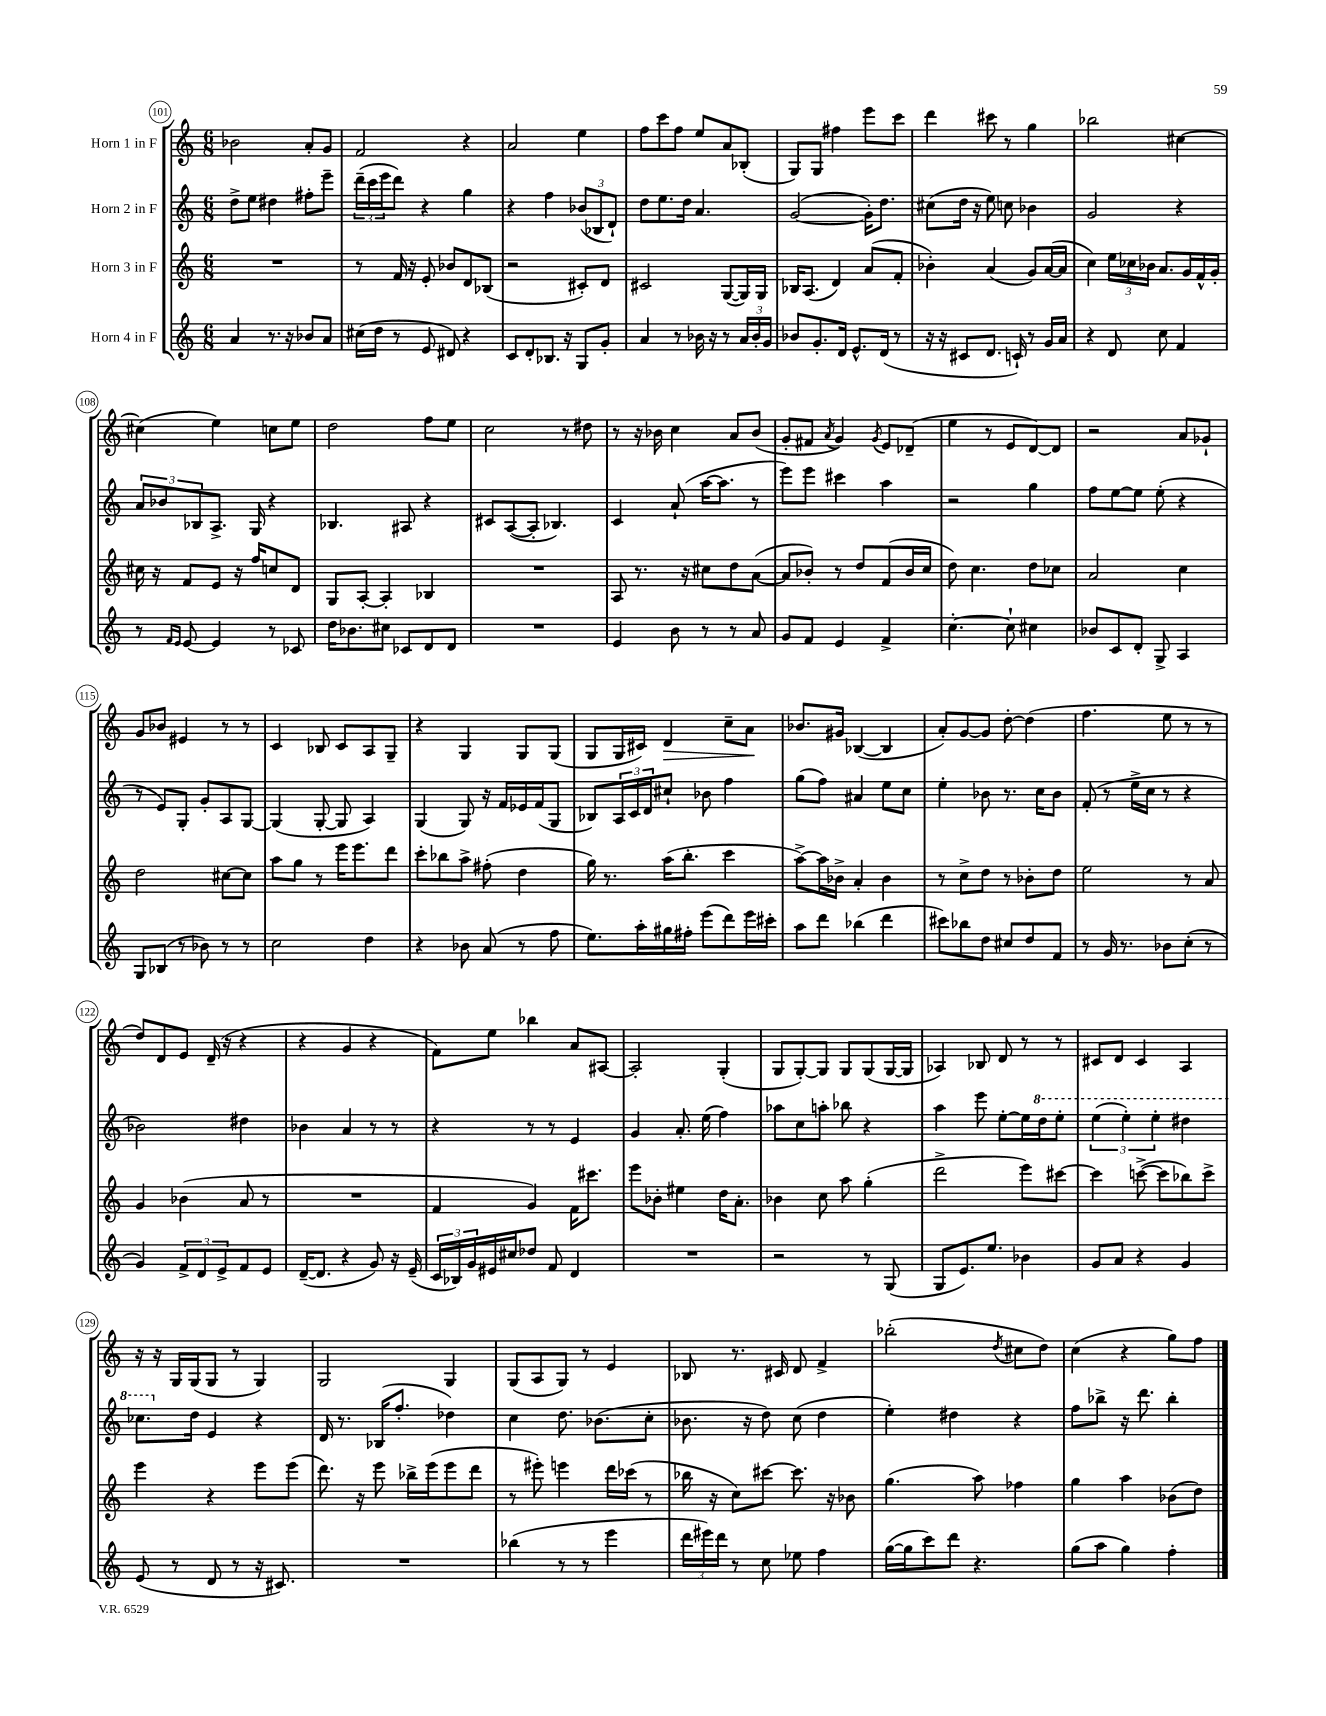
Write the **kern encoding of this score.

**kern	**kern	**kern	**kern
*staff4	*staff3	*staff2	*staff1
*clefG2	*clefG2	*clefG2	*clefG2
*k[]	*k[]	*k[]	*k[]
*M6/8	*M6/8	*M6/8	*M6/8
4a	2.r	8dd^	2b-
.	.	8ee	.
8.r	.	4dd#	.
16r	.	.	.
8b-	.	8ff#'	8a'
8a	.	8eee~	8g
=	=	=	=
(16cc#	8r	(24ddd~	2f
.	.	24ccc	.
16dd	.	.	.
.	.	24eee	.
8r	16f	8ddd)	.
.	16r	.	.
8e	8e'	4r	.
8d#)	8b-	.	.
4r	8d	4gg	4r
.	(8B-	.	.
=	=	=	=
8c	2r	4r	2a
8d'	.	.	.
8.B-	.	4ff	.
16r	.	.	.
8G	8c#')	(12b-	4ee
.	.	12B-	.
8g'	8d	.	.
.	.	12d`)	.
=	=	=	=
4a	2c#	8dd	8ff
.	.	8.ee	8ccc
8r	.	.	8ff
.	.	16dd	.
16b-	.	4.a	8ee
16r	.	.	.
8r	([8G	.	8a
24a	16G])	.	(8B-'
24b-'	.	.	.
.	16G	.	.
24g	.	.	.
=	=	=	=
8b-	16B-	([2g	8G)
.	(8.A	.	.
8.g'	.	.	8G
.	4d)	.	4ff#
16d	.	.	.
8.e^^	.	.	.
.	(8a	16g'])	8eee
(16d	.	8.dd	.
8r	8f'	.	8ccc
=	=	=	=
16r	4b-')	(8cc#	4ddd
16r	.	.	.
8c#	.	16dd	.
.	.	16r	.
8.d	(4a	8ee)	8ccc#
.	.	8cc	8r
16c`)	.	.	.
8r	8g)	4b-	4gg
16g	([16a	.	.
16a	16a]	.	.
=	=	=	=
4r	4cc)	2g	2bb-
8d	24ee	.	.
.	24cc-	.	.
.	24b-	.	.
8cc	8.a	.	.
4f	.	4r	[4cc#
.	16g	.	.
.	16f^^	.	.
.	16g'	.	.
=	=	=	=
8r	16cc#	12a	(4cc#]
.	16r	.	.
.	.	12b-	.
16qqf	.	.	.
16qqe	.	.	.
[8e	8f	.	.
.	.	12B-	.
4e]	8e	8.A^	4ee)
.	16r	.	.
.	16ff	16G	.
8r	8cc	4r	8cc
8c-	8d	.	8ee
=	=	=	=
16dd	8G	4.B-	2dd
8.b-	.	.	.
.	[8A'	.	.
8cc#	4A']	.	.
8c-	.	8A#	.
8d	4B-	4r	8ff
8d	.	.	8ee
=	=	=	=
2.r	2.r	8c#	2cc
.	.	([8A	.
.	.	8A']	.
.	.	4.B-)	.
.	.	.	8r
.	.	.	8dd#
=	=	=	=
4e	8A	4c	8r
.	8.r	.	16r
.	.	.	16b-
8b	.	(8a`	4cc
.	16r	.	.
8r	8cc#	[16aa	.
.	.	8.aa]	.
8r	8dd	.	8a
8a	([8a	8r	(8b-
=	=	=	=
8g	8a]	8eee)	8g'
8f	8b-')	8eee	8f#
.	.	.	8qa
4e	8r	4ccc#	4g)
.	8dd	.	.
.	.	.	8qg
4f^	(8f	4aa	8e
.	16b-	.	(8d-~
.	16cc	.	.
=	=	=	=
[4.cc'	8dd)	2r	4ee
.	4.cc	.	.
.	.	.	8r
8cc`]	.	.	8e
4cc#	8dd	4gg	[8d)
.	8cc-	.	8d]
=	=	=	=
8b-	2a	8ff	2r
8c	.	[8ee	.
8d'	.	8ee]	.
8G^	.	(8ee'	.
4A	4cc	4r	8a
.	.	.	8g-`
=	=	=	=
8G	2dd	8r	8g
(8B-	.	8e)	8b-
8r	.	8G'	4e#
8b-)	.	8g'	.
8r	[8cc#	8A	8r
8r	8cc#]	[8G	8r
=	=	=	=
2cc	8aa	(4G]	4c
.	8gg	.	.
.	8r	[8G'	8B-
.	16eee	8G]	8c
.	8.eee	.	.
4dd	.	4A)	8A
.	8ddd	.	8G~
=	=	=	=
4r	8ccc'	(4G	4r
.	8bb-	.	.
8b-	8aa^	8G)	4G
(8a	(8ff#'	16r	.
.	.	16f	.
8r	4dd	16e-	8G
.	.	(16f	.
8ff	.	8G	(8G
=	=	=	=
8.ee)	16gg)	8B-)	8G
.	8.r	.	.
.	.	24A	16G
.	.	24c	.
16aa'	.	.	16c#)
.	.	24d	.
16gg#	(16aa	8cc#`	4d
16ff#'	8.bb'	.	.
(8eee	.	8b-	.
8ddd)	4ccc	4ff	8cc~
16eee	.	.	8a
16ccc#'	.	.	.
=	=	=	=
8aa	[8aa^)	(8gg	8.b-
8ddd	16aa]	8ff)	.
.	16b-^	.	16g#
(4bb-	4a'	4a#	([4B-
4ddd	4b-	8ee	4B-]
.	.	8cc	.
=	=	=	=
8ccc#)	8r	4ee'	8a')
8bb-	8cc^	.	[8g
8dd	8dd	8b-	8g]
8cc#	8r	8.r	[8dd'
8dd	8b-'	.	(4dd]
.	.	16cc	.
8f	8dd	8b-	.
=	=	=	=
8r	2ee	(8f'	4.ff
16g	.	8r	.
8.r	.	.	.
.	.	16ee^	.
.	.	16cc	.
8b-	.	8r	8ee
(8cc'	8r	4r	8r
8r	8a	.	8r
=	=	=	=
4g)	4g	2b-)	8dd)
.	.	.	8d
12f^	(4b-	.	8e
12d	.	.	.
.	.	.	(16d~
12e^	.	.	.
.	.	.	16r
8f	8a	4dd#	4r
8e	8r	.	.
=	=	=	=
([16d~	2.r	4b-	4r
8.d]	.	.	.
4r	.	4a	4g
8g)	.	8r	4r
16r	.	8r	.
(16e~	.	.	.
=	=	=	=
24c	4f	4r	8f)
24B-)	.	.	.
24g	.	.	.
16e#	.	.	8ee
16cc#	.	.	.
8dd-	4g)	8r	4bb-
8f	.	8r	.
4d	16f	4e	8a
.	8.ccc#	.	.
.	.	.	[8A#
=	=	=	=
2.r	8eee	4g	2A#']
.	8b-'	.	.
.	4ee#	8.a'	.
.	.	(16ee	.
.	16dd	4ff)	(4G'
.	8.a'	.	.
=	=	=	=
2r	4b-	8aa-	8G
.	.	8cc	[8G')
.	8cc	8aa'	8G]
.	8aa	8bb-	8G
8r	(4gg'	4r	(8G
(8G	.	.	[16G
.	.	.	16G]
=	=	=	=
8G	2ddd^	4aa	4A-)
8.e)	.	.	.
.	.	8eee	8B-
8.ee	.	.	.
.	.	[8ee'	8d
4b-	8eee)	16ee]	8r
.	.	16ddd	.
.	[8ccc#	8eee'	8r
=	=	=	=
8g	4ccc#]	(6eee	8c#
8a	.	.	8d
.	.	6eee')	.
4r	([8ccc^	.	4c#
.	.	6eee'	.
.	8ccc]	.	.
4g	8bb-)	4ddd#	4A
.	8ccc^	.	.
=	=	=	=
(8e	4eee	8.ccc-	16r
.	.	.	16r
8r	.	.	16G
.	.	16dd	(16G
8d	4r	4e	8G
8r	.	.	8r
16r	8eee	4r	4G)
8.c#)	.	.	.
.	(8eee	.	.
=	=	=	=
2.r	8.ddd)	16d	2G
.	.	8.r	.
.	16r	.	.
.	8eee	(16B-	.
.	.	8.ff'	.
.	16bb-^	.	.
.	(16eee	.	.
.	8eee	4dd-)	4G
.	8ddd	.	.
=	=	=	=
(4bb-	8r	4cc	(8G
.	8eee#')	.	8A
8r	4eee	8.dd	8G)
8r	.	.	8r
.	.	(8.b-	.
4eee	16ddd	.	4e
.	(16ccc-	.	.
.	8r	8cc'	.
=	=	=	=
24ddd	16bb-	8.b-	8B-
24eee#)	.	.	.
.	16r	.	.
24ddd	.	.	.
8r	8cc)	.	8.r
.	.	16r	.
8cc	[8ccc#	8dd)	.
.	.	.	16c#
8ee-	8.ccc#]	(8cc	8d
4ff	.	4dd	4f^
.	16r	.	.
.	8b-	.	.
=	=	=	=
([16gg	(4.gg	4ee')	(2bb-'
16gg]	.	.	.
8ccc)	.	.	.
8ddd	.	4dd#	.
4.r	8aa)	.	.
.	.	.	8qdd
.	4ff-	4r	8cc#
.	.	.	8dd)
=	=	=	=
(8gg	4gg	8ff	(4cc
8aa	.	8bb-^	.
4gg)	4aa	16r	4r
.	.	8.ddd	.
4ff'	(8b-	4bb-'	8gg)
.	8dd)	.	8ff
==	==	==	==
*-	*-	*-	*-
